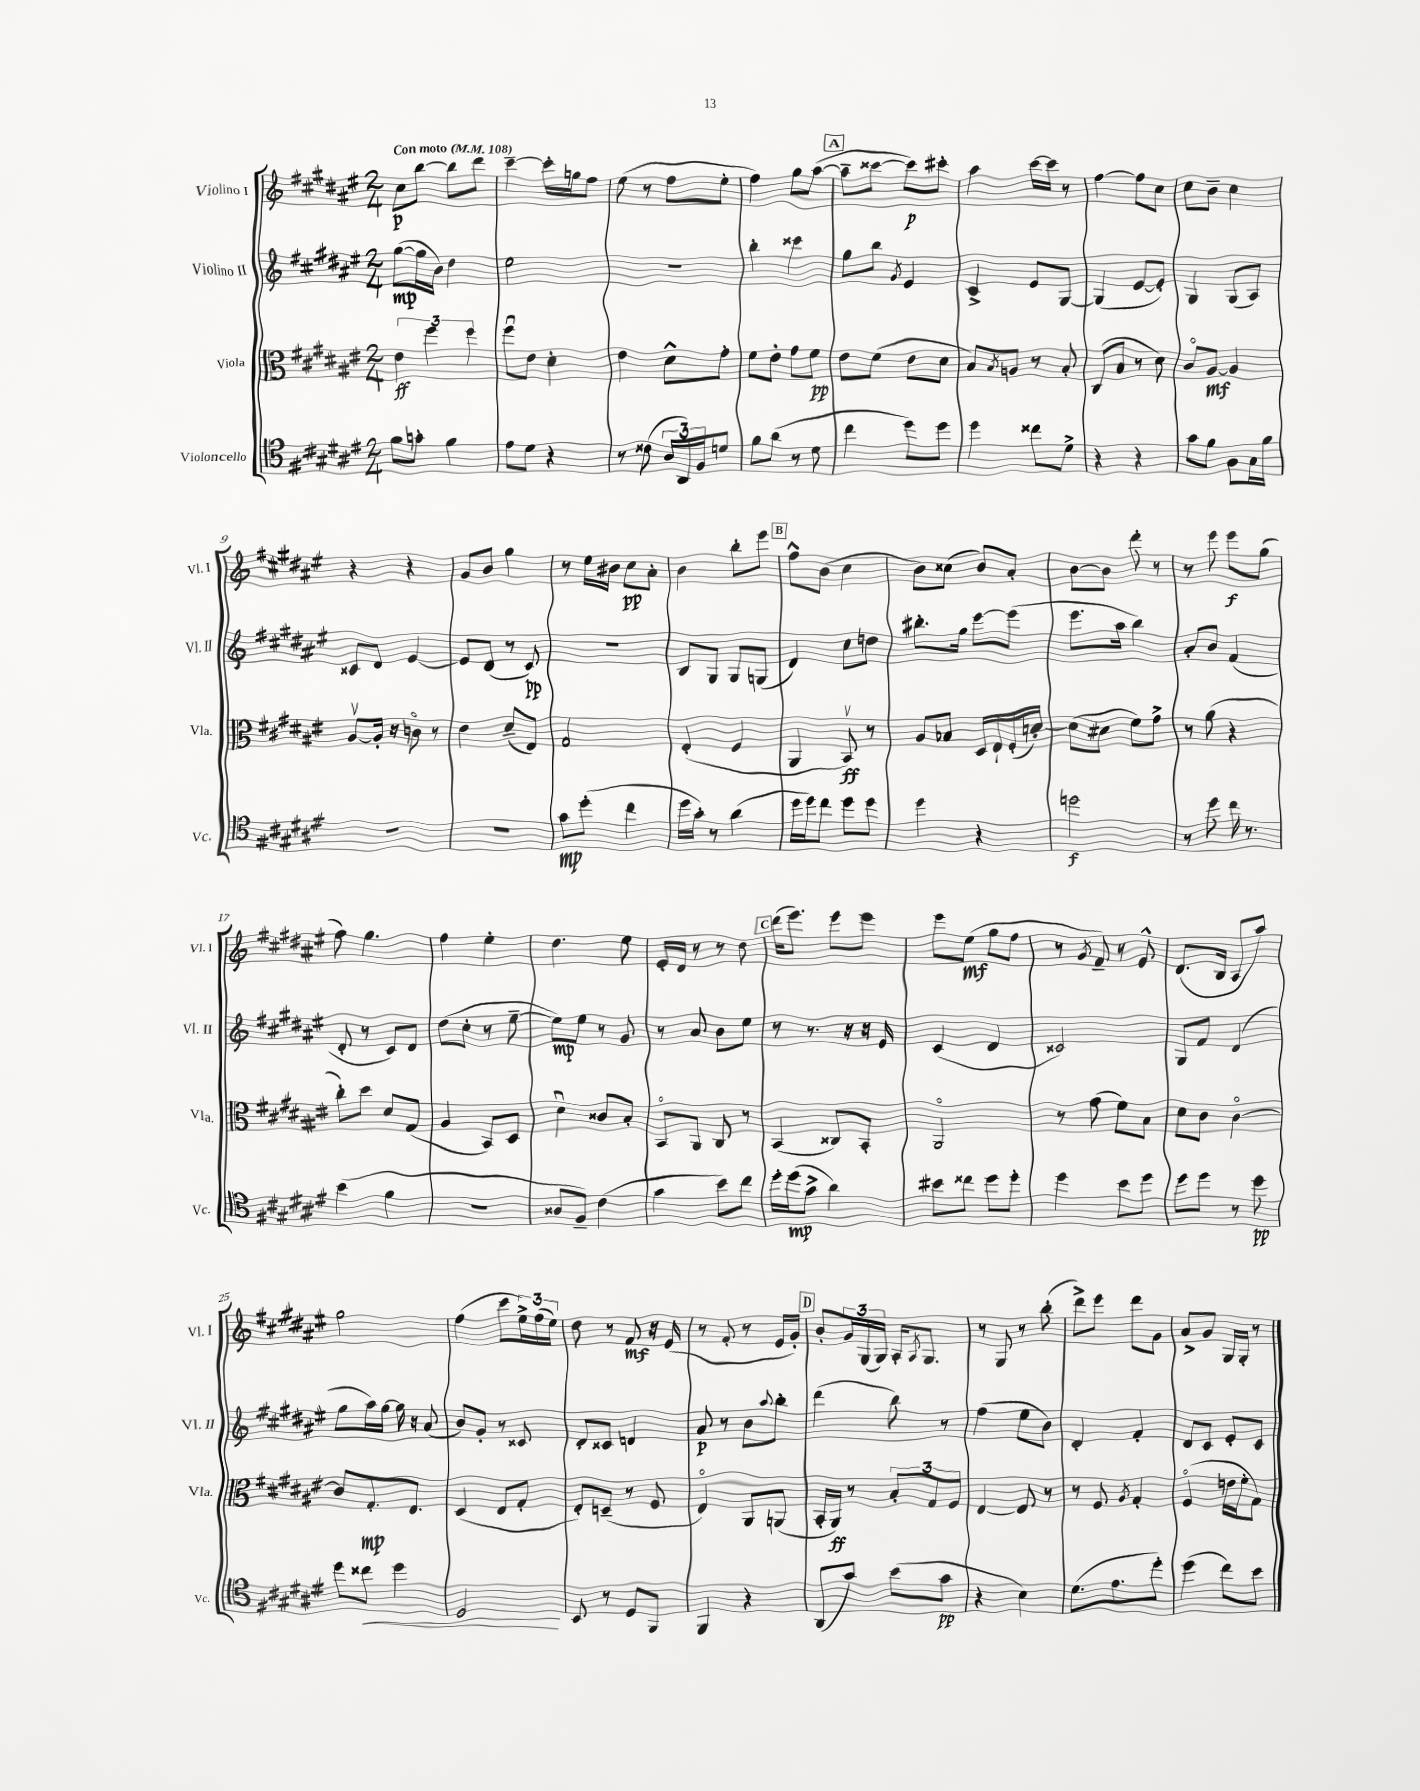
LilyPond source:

<<
\new StaffGroup <<
\new Staff = "s0" \with { instrumentName = "Violino I" shortInstrumentName = "Vl. I" } {
    \clef treble \key fis \major \numericTimeSignature \time 2/4 \tempo "Con moto" 4 = 108
    cis''8\p b''8~ b''8 dis'''8 |
    cis'''4~-- cis'''16-. g''16 fis''8 |
    eis''8( r8 fis''8 eis''8-. |
    fis''4) gis''8 ais''8~( |
    \mark \markup { \box "A" } ais''8-- cisis'''8~ cisis'''8\p) cis'''8-. |
    ais''4 cis'''16~ cis'''16 r8 |
    fis''4~ fis''8 cis''8 |
    cis''8 b'8-- cis''4 |
    r4 r4 |
    gis'8 b'8 gis''4 |
    r8 eis''16 bis'16 cis''8\pp ais'8-. |
    b'4 b''8-. eis'''8 |
    \mark \markup { \box "B" } fis''8-^ b'8( cis''4 |
    b'8) cisis''8( b'8) ais'8-. |
    b'8~ b'8 dis'''8-. r8 |
    r8 eis'''8 eis'''8\f gis''8( |
    fis''8) gis''4. |
    fis''4 eis''4-. |
    dis''4. eis''8 |
    eis'16-. dis'16 r8 r8 dis''8 |
    \mark \markup { \box "C" } dis'''16( eis'''8.) eis'''8 eis'''8 |
    eis'''8 eis''8\mf( gis''8 fis''8 |
    r8 \acciaccatura { gis'8 } fis'8--) r8 eis'8-^ |
    dis'8.( b16 ais8 ais''8) |
    gis''2 |
    fis''4( cis'''8 \tuplet 3/2 { eis''16->) fis''16( eis''16) } |
    dis''8 r8 fis'8\mf r16 eis'16( |
    r8 fis'8-. r8 eis'16 gis'16-.) |
    \mark \markup { \box "D" } b'8-. \tuplet 3/2 { gis'16 gis16( gis16) } ais16-. \acciaccatura { ais8 } gis8. |
    r8 gis8 r8 b''8-.( |
    dis'''8->) eis'''8 dis'''8 gis'8 |
    ais'8-> gis'8 gis16 gis16-. r8 \bar "|." |
}
\new Staff = "s1" \with { instrumentName = "Violino II" shortInstrumentName = "Vl. II" } {
    \clef treble \key fis \major \numericTimeSignature \time 2/4
    gis''8~\mp( gis''16 b'16) dis''4 |
    eis''2 |
    r2 |
    b''4-. cisis'''4 |
    \mark \markup { \box "A" } gis''8 b''8 \acciaccatura { gis'8 } eis'4 |
    cis'4-> eis'8 gis8~ |
    gis4( eis'8~ eis'8-.) |
    gis4 gis8( ais8) |
    cisis'8 dis'8 eis'4~ |
    eis'8 dis'8( r8 cis'8\pp) |
    R2 |
    b8 gis8 gis8 g8( |
    \mark \markup { \box "B" } dis'4) cis''8 d''8 |
    bis''8.-. gis''16 eis'''8~ eis'''8( |
    eis'''8. ais''16 b''4) |
    ais'8-. b'8 fis'4( |
    dis'8-. r8 cis'8) dis'8 |
    dis''8( cis''8-. r8 eis''8~-- |
    eis''8\mp) eis''8 r8 gis'8 |
    r8 ais'8 b'8 eis''8 |
    \mark \markup { \box "C" } r8 r8. r16 r16 eis'16 |
    cis'4( dis'4 |
    cisis'2) |
    gis8 fis'8 dis'4( |
    gis''8 ais''16) gis''16~ gis''16 r16 ais'8( |
    b'8) gis'8-. r8 cisis'8 |
    dis'8-. cisis'8 d'4 |
    ais'8\p r8 b'8 \appoggiatura { ais''8 } b''8-. |
    \mark \markup { \box "D" } dis'''4( b''8) r8 |
    fis''4( eis''8 b'8) |
    dis'4-. fis'4-. |
    dis'8 cis'8 eis'8-. cis'8 \bar "|." |
}
\new Staff = "s2" \with { instrumentName = "Viola" shortInstrumentName = "Vla." } {
    \clef alto \key fis \major \numericTimeSignature \time 2/4
    \tuplet 3/2 { eis'4\ff fis''4 fis''4 } |
    fis''8\downbow eis'8 dis'4-. |
    eis'4 dis'8-^ gis'8-. |
    fis'8 eis'8-. gis'8 fis'8\pp |
    \mark \markup { \box "A" } eis'8 fis'8( eis'8 dis'8 |
    b8) \acciaccatura { b8 } a8 r8 b8-. |
    cis8( b8 r8 dis'8) |
    cis'8\flageolet ais8~\mf ais4 |
    ais8~\upbow ais16-. r16 c'8\flageolet r8 |
    eis'4 dis'8--( eis8) |
    gis2 |
    eis4-.( fis4 |
    \mark \markup { \box "B" } ais,4 b,8\upbow\ff) r8 |
    ais8 bes8 dis16 eis16-! fis16-.( d'16~-.) |
    d'8( dis'8 fis'8) gis'8-> |
    r8 ais'8( r4 |
    cis''8-.) dis''8 dis'8 gis8( |
    ais4 b,8) dis8 |
    dis'4\downbow cisis'8 b8-. |
    b,8\flageolet ais,8 cis8 r8 |
    \mark \markup { \box "C" } b,4( cisis8) b,8-. |
    ais,2\flageolet |
    r8 gis'8( fis'8) b8 |
    dis'8 cis'8 cis'4~\flageolet |
    cis'8 gis8.-.\mp eis8. |
    dis4( eis8 gis8-. |
    eis8-.) d8--( r8 fis8 |
    eis4\flageolet) ais,8 a,8( |
    \mark \markup { \box "D" } b,16-. ais,16\ff) r8 \tuplet 3/2 { b8-. gis8 fis8 } |
    eis4~ eis8 r8 |
    r8 fis8 \acciaccatura { ais8 } gis4-. |
    fis4\flageolet( e'16 fis'16-. gis8) \bar "|." |
}
\new Staff = "s3" \with { instrumentName = "Violoncello" shortInstrumentName = "Vc." } {
    \clef tenor \key fis \major \numericTimeSignature \time 2/4
    fis'8 g'8-. fis'4 |
    eis'8 dis'8 r4 |
    r8 cisis'8( \tuplet 3/2 { ais16 ais,16) fis16 } d'8 |
    fis'8 ais'8( r8 dis'8 |
    \mark \markup { \box "A" } cis''4 dis''8) dis''8 |
    dis''4 cisis''8 dis'8-> |
    r4 r4 |
    gis'8 fis'8 fis8 gis16 fis'16 |
    R2 |
    R2 |
    gis'8\mp dis''8-.( cis''4 |
    dis''16 gis'16-.) r8 ais'4( |
    \mark \markup { \box "B" } dis''16 dis''16) cis''8 dis''8 dis''8 |
    dis''4 r4 |
    d''2\f |
    r8 dis''8 cis''16 r8. |
    b'4( fis'4 |
    R2 |
    aisis8 fis8--) cis'4( |
    gis'4 b'8) cis''8 |
    \mark \markup { \box "C" } dis''16-. dis''16\mp( gis'8-> ais'4) |
    bis'8 cisis''8 dis''8 dis''8-. |
    dis''4 b'8 dis''8 |
    dis''8 dis''8 r8 dis''8\pp |
    dis''8 cisis''8\< dis''4 |
    dis2\! |
    b,8 r8 dis8 fis,8 |
    fis,4 r4 |
    \mark \markup { \box "D" } ais,8( gis'8) b'8( gis'8\pp |
    r4 b4) |
    dis'8.( eis'8. dis''8-.) |
    dis''4( cis''8) b'8 \bar "|." |
}
>>
>>
